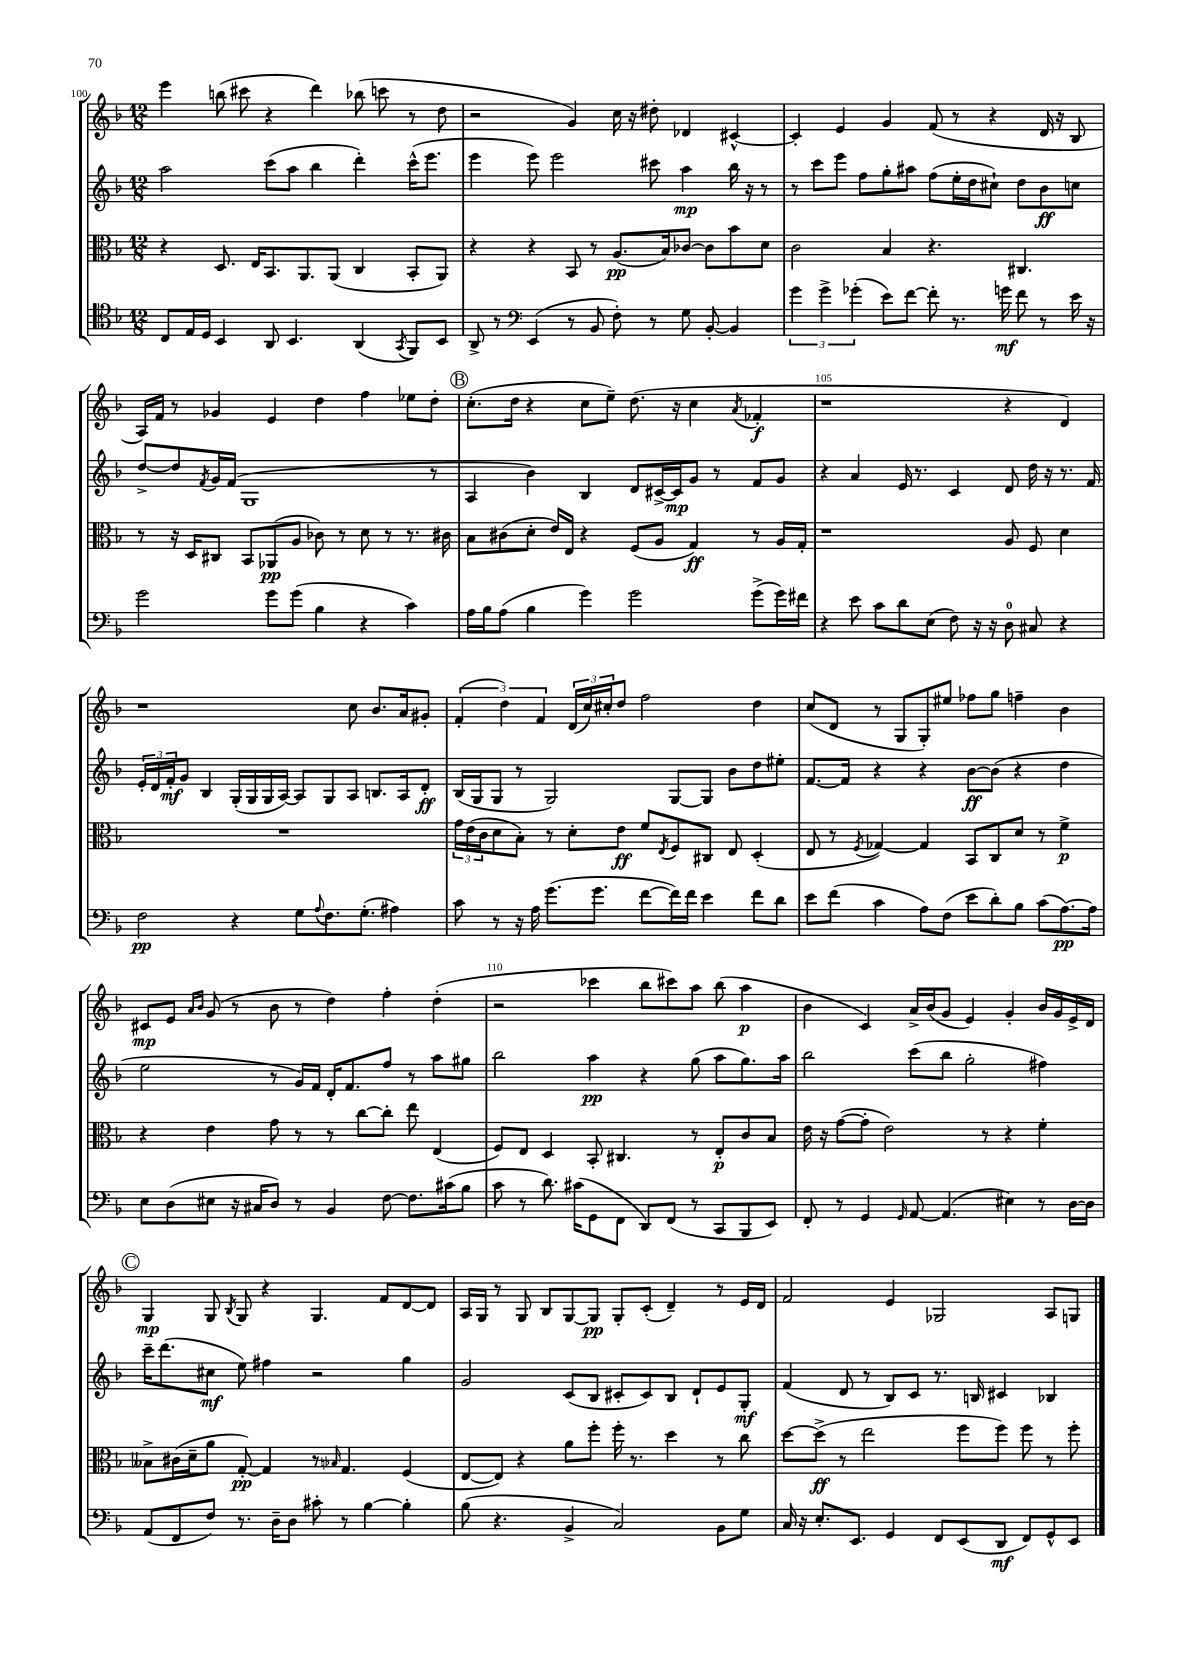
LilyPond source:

<<
\new StaffGroup <<
\new Staff = "s0" {
    \clef treble \key f \major \numericTimeSignature \time 12/8
    e'''4 b''8( cis'''8 r4 d'''4) bes''8( c'''8 r8 d''8 |
    r2 g'4) c''16 r16 dis''8-. des'4 cis'4~-^ |
    cis'4-. e'4 g'4 f'8( r8 r4 d'16 r16 bes8 |
    a16) f'16 r8 ges'4 e'4 d''4 f''4 ees''8 d''8-. |
    \mark \markup { \circle "B" } c''8.-.( d''16 r4 c''8 e''8--) d''8.( r16 c''4 \acciaccatura { a'8 } fes'4-.\f |
    r1 r4 d'4) |
    r1 c''8 bes'8. a'16 gis'8-. |
    \tuplet 3/2 { f'4-.( d''4) f'4 } \tuplet 3/2 { d'16( c''16) cis''16-. } d''8 f''2 d''4 |
    c''8( d'8 r8 g8 g8-.) eis''8 fes''8 g''8 f''4-- bes'4 |
    cis'8\mp e'8 \grace { a'16 bes'16 } g'8( r8 bes'8 r8 d''4) f''4-. d''4-.( |
    r2 ces'''4 bes''8 cis'''8) a''8 bes''8( a''4\p |
    bes'4 c'4) a'16-> bes'16( g'8 e'4) g'4-. bes'16 g'16 e'16-> d'16 |
    \mark \markup { \circle "C" } g4\mp g8 \acciaccatura { bes8 } g8 r4 g4. f'8 d'8~ d'8 |
    a16 g16 r8 g8 bes8 g8~ g8\pp g8-. c'8-.( d'4--) r8 e'16 d'16 |
    f'2 e'4 ges2 a8 g8 \bar "|." |
}
\new Staff = "s1" {
    \clef treble \key f \major \numericTimeSignature \time 12/8
    a''2 c'''8( a''8 bes''4 d'''4-.) c'''16-^( e'''8. |
    e'''4 e'''8) e'''2 cis'''8 a''4\mp bes''16 r16 r8 |
    r8 c'''8 e'''8 f''8 g''8-. ais''8 f''8( e''16-. d''16 cis''8-!) d''8 bes'8\ff c''8 |
    d''8~-> d''8 \acciaccatura { f'8 } g'16 f'16( g1 r8 |
    \mark \markup { \circle "B" } a4 bes'4) bes4 d'8 cis'16~-> cis'16\mp g'8 r8 f'8 g'8 |
    r4 a'4 e'16 r8. c'4 d'8 d''16 r16 r8. f'16 |
    \tuplet 3/2 { e'16-. d'16 f'16-.\mf } g'8 bes4 g16-.( g16 g16 a16~) a8 g8 a8 b8. a16 d'8-.\ff |
    bes16( g16 g8 r8 g2) g8~ g8 bes'8 d''8 eis''8-. |
    f'8.~ f'16 r4 r4 bes'8~\ff bes'8( r4 d''4 |
    e''2 r8 g'16) f'16 d'16-. f'8. f''8 r8 a''8 gis''8 |
    bes''2 a''4\pp r4 g''8( a''8 g''8.) a''16 |
    bes''2 c'''8( bes''8 g''2-. fis''4) |
    \mark \markup { \circle "C" } c'''16-- d'''8.( cis''8\mf e''8) fis''4 r2 g''4 |
    g'2 c'8( bes8 cis'8-. cis'8) bes8 d'8-! e'8 g8-.\mf |
    f'4( d'8 r8 bes8) c'8 r8. b16 cis'4 bes4 \bar "|." |
}
\new Staff = "s2" {
    \clef alto \key f \major \numericTimeSignature \time 12/8
    r4 d8. e16 bes,8. a,8. a,8( c4 bes,8-. a,8) |
    r4 r4 bes,8 r8 a8.\pp( bes16) ces'8~ ces'8 bes'8 d'8 |
    c'2 bes4 r4. cis4. |
    r8 r16 d16 cis8 bes,8 aes,8\pp( a8 ces'8) r8 d'8 r8 r8. cis'16 |
    \mark \markup { \circle "B" } bes8 cis'8( d'8-. e'16) e16 r4 f8( a8 g4\ff) r8 a16 g16-. |
    r1 a8 f8 d'4 |
    R1. |
    \tuplet 3/2 { g'16 e'16( c'16 } d'8 bes8-.) r8 d'8-. e'8\ff f'8 \acciaccatura { e8 } f8 cis8 e8 d4-.( |
    e8 r8 \acciaccatura { f8 } ges4~) ges4 bes,8 c8 d'8 r8 f'4->\p |
    r4 e'4 g'8 r8 r8 c''8~ c''8-. e''8 e4( |
    f8) e8 d4 bes,8-. cis4. r8 e8-.\p c'8 bes8 |
    e'16 r16 g'8~( g'8-. e'2) r8 r4 f'4-. |
    \mark \markup { \circle "C" } beses8-> cis'16( d'16-- a'8 g8~-.\pp) g4 r8 \grace { bes16 } g4. f4( |
    e8~ e8) r4 a'8 f''8-. f''16-. r8. d''4 r8 c''8 |
    d''8~ d''8->\ff( r8 e''2 f''8 f''8) f''8 r8 f''8-. \bar "|." |
}
\new Staff = "s3" {
    \clef tenor \key f \major \numericTimeSignature \time 12/8
    c8 e16 d16 bes,4 a,8 bes,4. a,4( \acciaccatura { g,8 } f,8) bes,8 |
    a,8-> r8 \clef bass e,4( r8 bes,8 f8-.) r8 g8 bes,8~-. bes,4 |
    \tuplet 3/2 { g'4 g'4-> ges'4-.( } e'8) f'8~ f'8-. r8. g'16\mf f'8 r8 e'16 r16 |
    g'2 g'8 g'8( bes4 r4 c'4) |
    \mark \markup { \circle "B" } a16 bes16 a8( bes4 g'4) g'2 g'8->( g'16) fis'16 |
    r4 e'8 c'8 d'8 e8( f8) r16 r16 d8-0 cis8 r4 |
    f2\pp r4 g8 \appoggiatura { a8 } f8. g8.-.( ais4) |
    c'8 r8 r16 a16 g'8.( g'8. f'8~ f'16) f'16 e'4 f'8 d'8 |
    e'8 f'8( c'4 a8) f8( e'8 d'8-.) bes8 c'8( a8.~\pp) a16 |
    e8 d8( eis8 r16 cis16 d8) r8 bes,4 f8~ f8. cis'16( bes8 |
    c'8 r8 d'8.) cis'16( g,8 f,8 d,8) f,8( r8 c,8 bes,,8 e,8) |
    f,8-. r8 g,4 \grace { g,16 } a,8~ a,4.( eis4) r8 d16~ d16 |
    \mark \markup { \circle "C" } a,8( f,8 f8) r8. d16-- d8 cis'8-. r8 bes4~ bes4-. |
    bes8( r4. bes,4-> c2) bes,8 g8 |
    c16 r16 e8.-. e,8. g,4 f,8 e,8( d,8\mf f,8) g,8-^ e,8 \bar "|." |
}
>>
>>
\layout { \context { \Score currentBarNumber = #100 \override BarNumber.break-visibility = ##(#f #t #t) barNumberVisibility = #(every-nth-bar-number-visible 5) } }
